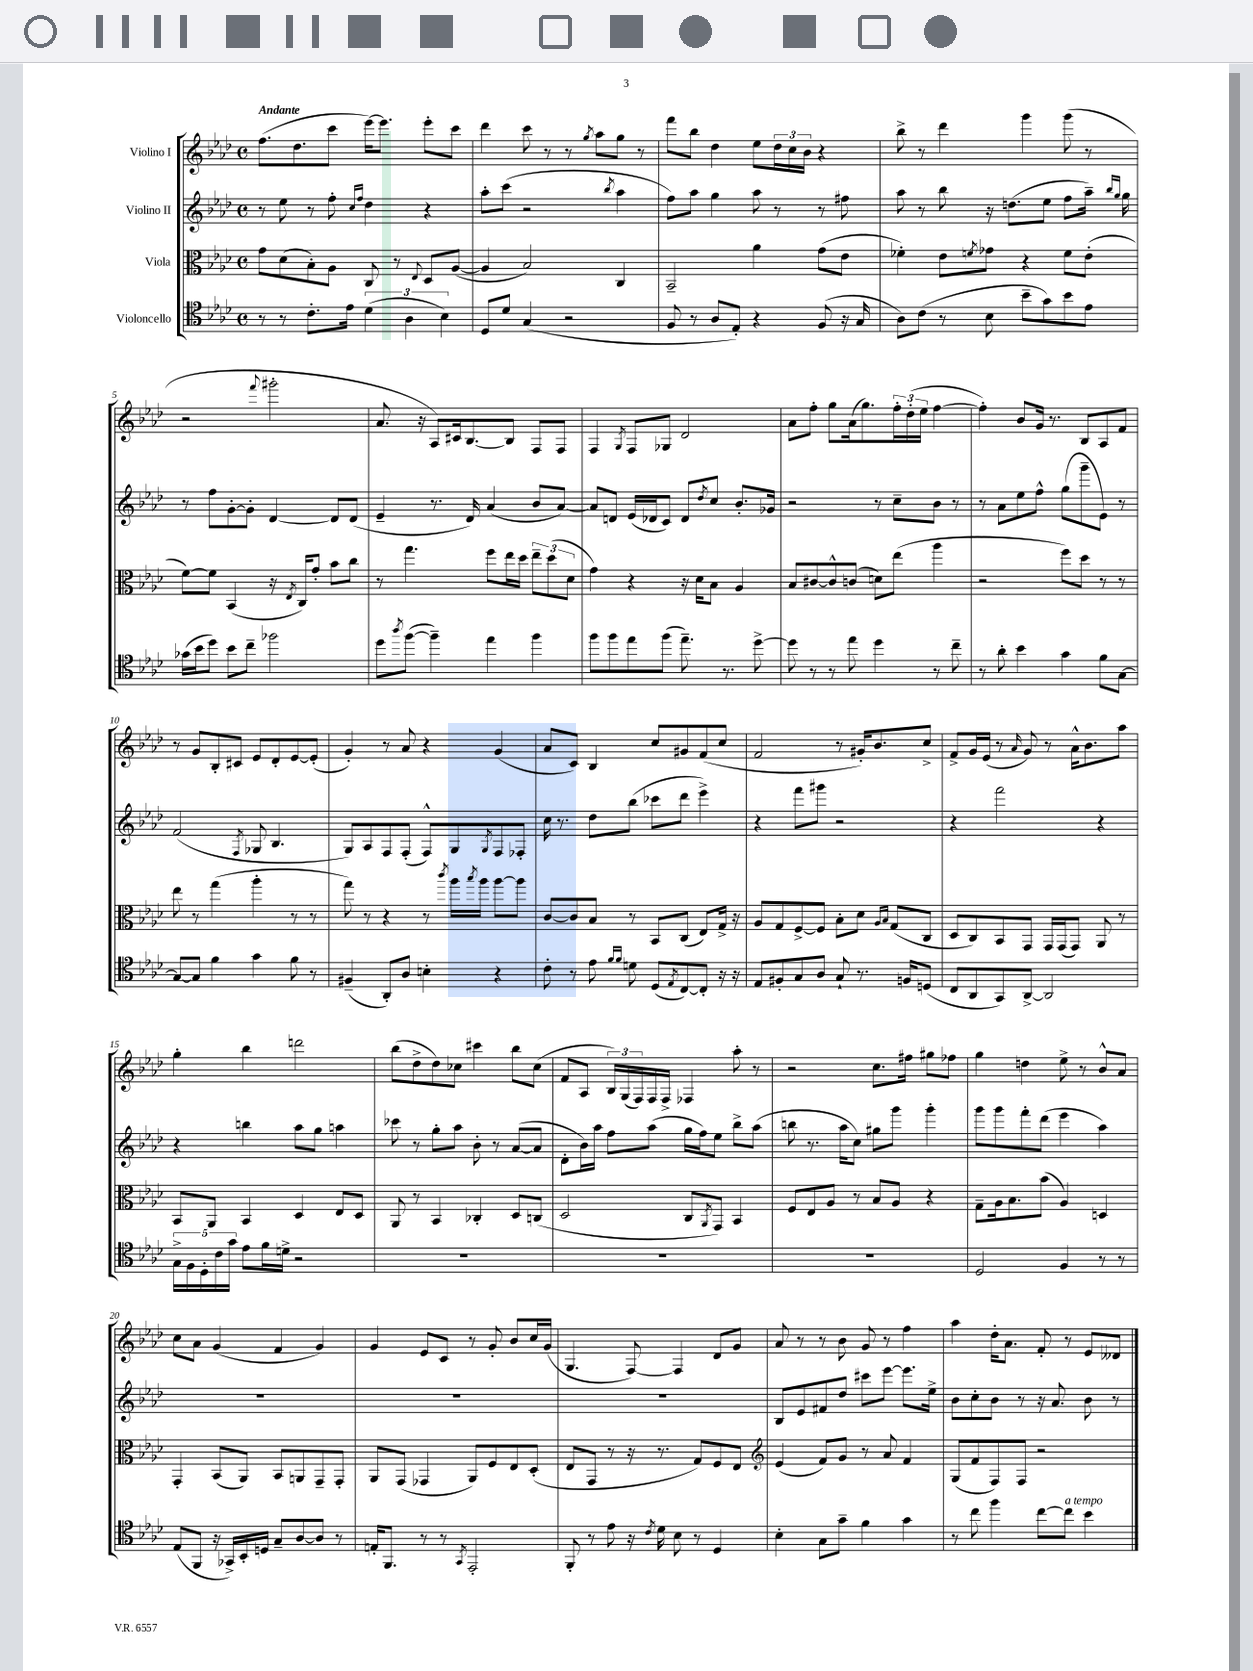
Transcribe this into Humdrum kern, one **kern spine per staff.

**kern	**kern	**kern	**kern
*staff4	*staff3	*staff2	*staff1
*clefC4	*clefC3	*clefG2	*clefG2
*k[b-e-a-d-]	*k[b-e-a-d-]	*k[b-e-a-d-]	*k[b-e-a-d-]
*M4/4	*M4/4	*M4/4	*M4/4
*met(c)	*met(c)	*met(c)	*met(c)
8r	8g	8r	(8.ff
8r	(8d-	8ee-	.
.	.	.	8.dd-
8.c'	8B-')	8r	.
.	8A-	8ff'	8ccc
16e-	.	.	.
.	.	16qqcc	.
.	.	16qqff	.
(6d-	8C	4dd-	[16eee-)
.	.	.	8.eee-]
.	8r	.	.
6A-	.	.	.
.	8qqE-	.	.
.	8D-	4r	8eee-'
6B-)	.	.	.
.	([8A-	.	8ccc
=	=	=	=
8D-	4A-]	8aa-'	4ddd-
8d-	.	(8ccc	.
(4G	2B-)	2r	8ccc
.	.	.	8r
2r	.	.	8r
.	.	.	8qgg
.	.	.	8aa-
.	.	8qbb-	.
.	4C	4aa-	8gg
.	.	.	8r
=	=	=	=
8F	2BB-~	8ff)	8fff
8r	.	8aa-	8bb-
8A-	.	4gg	4dd-
8E-')	.	.	.
4r	4a-	8aa-	8ee-
.	.	8r	24dd-
.	.	.	24cc
.	.	.	24b-
(8F	(8g	8r	4r
16r	8e-	8ff#	.
16G	.	.	.
=	=	=	=
8A-)	4f-')	8aa-	8bb-^
(8c	.	8r	8r
8r	8e-	8bb-	4ddd-
.	8qf	.	.
8B-	8g-	16r	.
.	.	(8.dd	.
8b-~	4r	.	4ggg
8g)	.	8ee-	.
8b-	8f	8ff	(8ggg
8e-	(8e-'	16aa-~)	8r
.	.	16qqbb-	.
.	.	16qqgg	.
.	.	16gg	.
=	=	=	=
(16g-	[8f)	8r	2r
16b-	.	.	.
8dd-)	8f]	8ff	.
8b-	(4BB-	[8g'	.
8cc~	.	8g']	.
.	.	.	8qqfff
2ff-	16r	[4d-	2ggg#'
.	8qE-	.	.
.	16C)	.	.
.	8g'	.	.
.	8b-	8d-]	.
.	8cc	(8d-	.
=	=	=	=
8dd-	8r	4e-~	8.a-
8qaa-	.	.	.
([8ff	4.gg	.	.
.	.	.	16r
4ff~])	.	8.r	8A-)
.	.	.	16c#
.	.	16d-)	[8.B-
4ee-	8ff	(4a-	.
.	16ee-	.	8B-]
.	16dd-	.	.
4ff	12ee-~	8b-	8F
.	(12dd-	.	.
.	.	[8a-)	8F
.	12d-	.	.
=	=	=	=
8ff	4g)	8a-]	4F
8ff	.	8d	.
.	.	.	8qG
8ee-	4r	(16e-	8F
.	.	16d-	.
(8ff	.	8c)	8G-
8.ee-~)	16r	8d-	2d-
.	16d-	.	.
.	.	8qdd-	.
.	8B-	8cc	.
8.r	.	.	.
.	4A-	8.b-'	.
[8dd-^	.	.	.
.	.	16g-	.
=	=	=	=
8dd-]	8B-	2r	8a-
8r	[8c#	.	8ff'
8r	8c#^^]	.	8gg
8ee-	(8c	.	(16a-
.	.	.	8.gg)
4dd-	8d)	8r	.
.	(8ee-	8cc~	24ff'
.	.	.	(24dd-'
.	.	.	24ee-
8r	4aa-	8b-	[4ff
8cc~	.	8r	.
=	=	=	=
8r	2r	8r	4ff'])
8a-'	.	8a-	.
4b-	.	8ee-	8b-
.	.	8ff^^	16g
.	.	.	8.r
4g	8ff)	(8gg	.
.	8dd-	8ggg~	8B-
8f	8r	8e-)	8A-
[8G	8r	8r	8f
=	=	=	=
8G_	8ee-	(2f	8r
8G]	8r	.	8g
4f	(4gg	.	8B-'
.	.	.	8c#
.	.	8qF	.
4g	4aa-'	8G-	8e-
.	.	4.B-	8d-'
8f	8r	.	[8e-
8r	8r	.	(8e-']
=	=	=	=
(4F#~	8gg)	8G)	4g')
.	8r	8A-	.
8AA-')	4r	8F	8r
8A-	.	(8F'	8a-
4B'	8r	8F^^)	4r
.	8qccc	.	.
.	16aa-	8G	.
.	8qbb-	.	.
.	16aa-	.	.
.	.	8qG	.
4r	[8aa-	8F	(4g
.	8aa-]	8F-'	.
=	=	=	=
8c'	[8c	16cc	8a-
.	.	8.r	.
8r	8c]	.	8c)
8e-	8B-	8dd-	4B-
16qqf	.	.	.
16qqf	.	.	.
8d	8r	(8bb-	.
(8D-	8BB-	8ccc-	8cc
8qE-	.	.	.
[8C)	(8C	8ddd-	8g#
8C']	8E-)	4eee-^)	(8f
16r	16G^	.	8cc
16r	16r	.	.
=	=	=	=
8E-	8A-	4r	2f
8F#'	8G	.	.
8G	[8F^	8fff	.
8A-	8F]	8ggg#	.
8G`	8B-'	2r	8r
8.r	8d-	.	16g#')
.	.	.	8.b-
.	16qqA-	.	.
.	16qqB-	.	.
.	(8G	.	.
16F	.	.	.
(8D	8C	.	8cc^
=	=	=	=
8C	8D-	4r	8f^
8AA-	8C)	.	16g
.	.	.	(16e-
8GG)	8BB-	2fff	8r
.	.	.	16qqa-
[8AA-^	8GG	.	8g)
2AA-]	16GG	.	8r
.	(16GG	.	.
.	8GG)	.	16a-^^
.	.	.	8.b-
.	8AA-	4r	.
.	8r	.	8aa-
=	=	=	=
20G^	8BB-	4r	4gg'
20F	.	.	.
20D-'	.	.	.
.	8AA-	.	.
20c	.	.	.
20g	.	.	.
8e-	4BB-	4bb	4bb-
16f	.	.	.
16d^	.	.	.
2r	4D-	8aa-	2ddd
.	.	8gg	.
.	8E-	4aa	.
.	8D-	.	.
=	=	=	=
1r	8AA-	8ccc-	(8bb-
.	8r	8r	8dd-^
.	4BB-	8gg'	8dd-)
.	.	8aa-	8cc-
.	4C-'	8b-'	4ccc#
.	.	8r	.
.	8D-	([8a-	8bb-
.	(8C	8a-]	(8cc-
=	=	=	=
1r	2D-	8d-'	8f
.	.	16b-)	8A-
.	.	16aa-	.
.	.	8ff	24B-)
.	.	.	(24G
.	.	.	24F)
.	.	(8aa-	16F
.	.	.	16F^
.	8C	16gg	4F-
.	.	16ff)	.
.	8qAA-	.	.
.	8GG)	8ee-	.
.	4BB-	8bb-^	8aa-'
.	.	(8aa-	8r
=	=	=	=
1r	8F	8bb	2r
.	8E-	8.r	.
.	8A-	.	.
.	.	16aa-	.
.	8r	8cc)	.
.	8B-	8gg#	8.cc
.	8A-	8ggg	.
.	.	.	16ff#
.	4r	4ggg'	8gg#
.	.	.	8ff-
=	=	=	=
2D-	8G~	8ggg	4gg
.	16A-	8ggg	.
.	8.B-	.	.
.	.	8fff'	4dd
.	(8b-	(8ddd-	.
4F	4A-)	4eee-	8ee-^
.	.	.	8r
8r	4D	4aa-)	8b-^^
8r	.	.	8a-
=	=	=	=
(8E-	4GG'	1r	8cc
8FF	.	.	8a-
16r	(8BB-	.	(4g
16GG-^)	.	.	.
16BB-'	8AA-)	.	.
16D	.	.	.
8G~	8BB-	.	4f
[8A-	8AA	.	.
8A-]	8GG~	.	4g)
8r	8GG'	.	.
=	=	=	=
16E'	8AA-	1r	4g
8.FF	.	.	.
.	(8GG	.	.
8r	4GG-	.	8e-
8r	.	.	8c
8qGG	.	.	.
2EE-'	8AA-)	.	8r
.	8F	.	8g'
.	8E-	.	8b-
.	(8D-'	.	16cc
.	.	.	(16g
=	=	=	=
8FF'	8E-	1r	4.G
8r	8GG	.	.
8e-	8r	.	.
16r	16r	.	[8F)
8qc	.	.	.
16d-	8.r	.	.
8B-	.	.	4F]
8r	8G)	.	.
4D-	8F	.	8d-
.	8E-	.	8g
=	=	=	=
*	*clefG2	*	*
4B-'	(4e-	8B-	8a-
.	.	8e-	8r
8G	8f)	8f#	8r
8g~	8g	8dd-	8b-
4f	8r	8ccc#	8g
.	8a-	[8eee-	8r
4g	4f	8.eee-]	4ff
.	.	16ee-^	.
=	=	=	=
8r	(8G	8b-	4aa-
8cc	8f	8cc'	.
4ff	8F)	8b-	16dd-'
.	.	.	8.a-
.	8F	8r	.
[8cc	2r	16r	8f'
.	.	8.a-	.
8cc]	.	.	8r
4b-	.	8b-	8e-
.	.	8r	8d--
==	==	==	==
*-	*-	*-	*-
